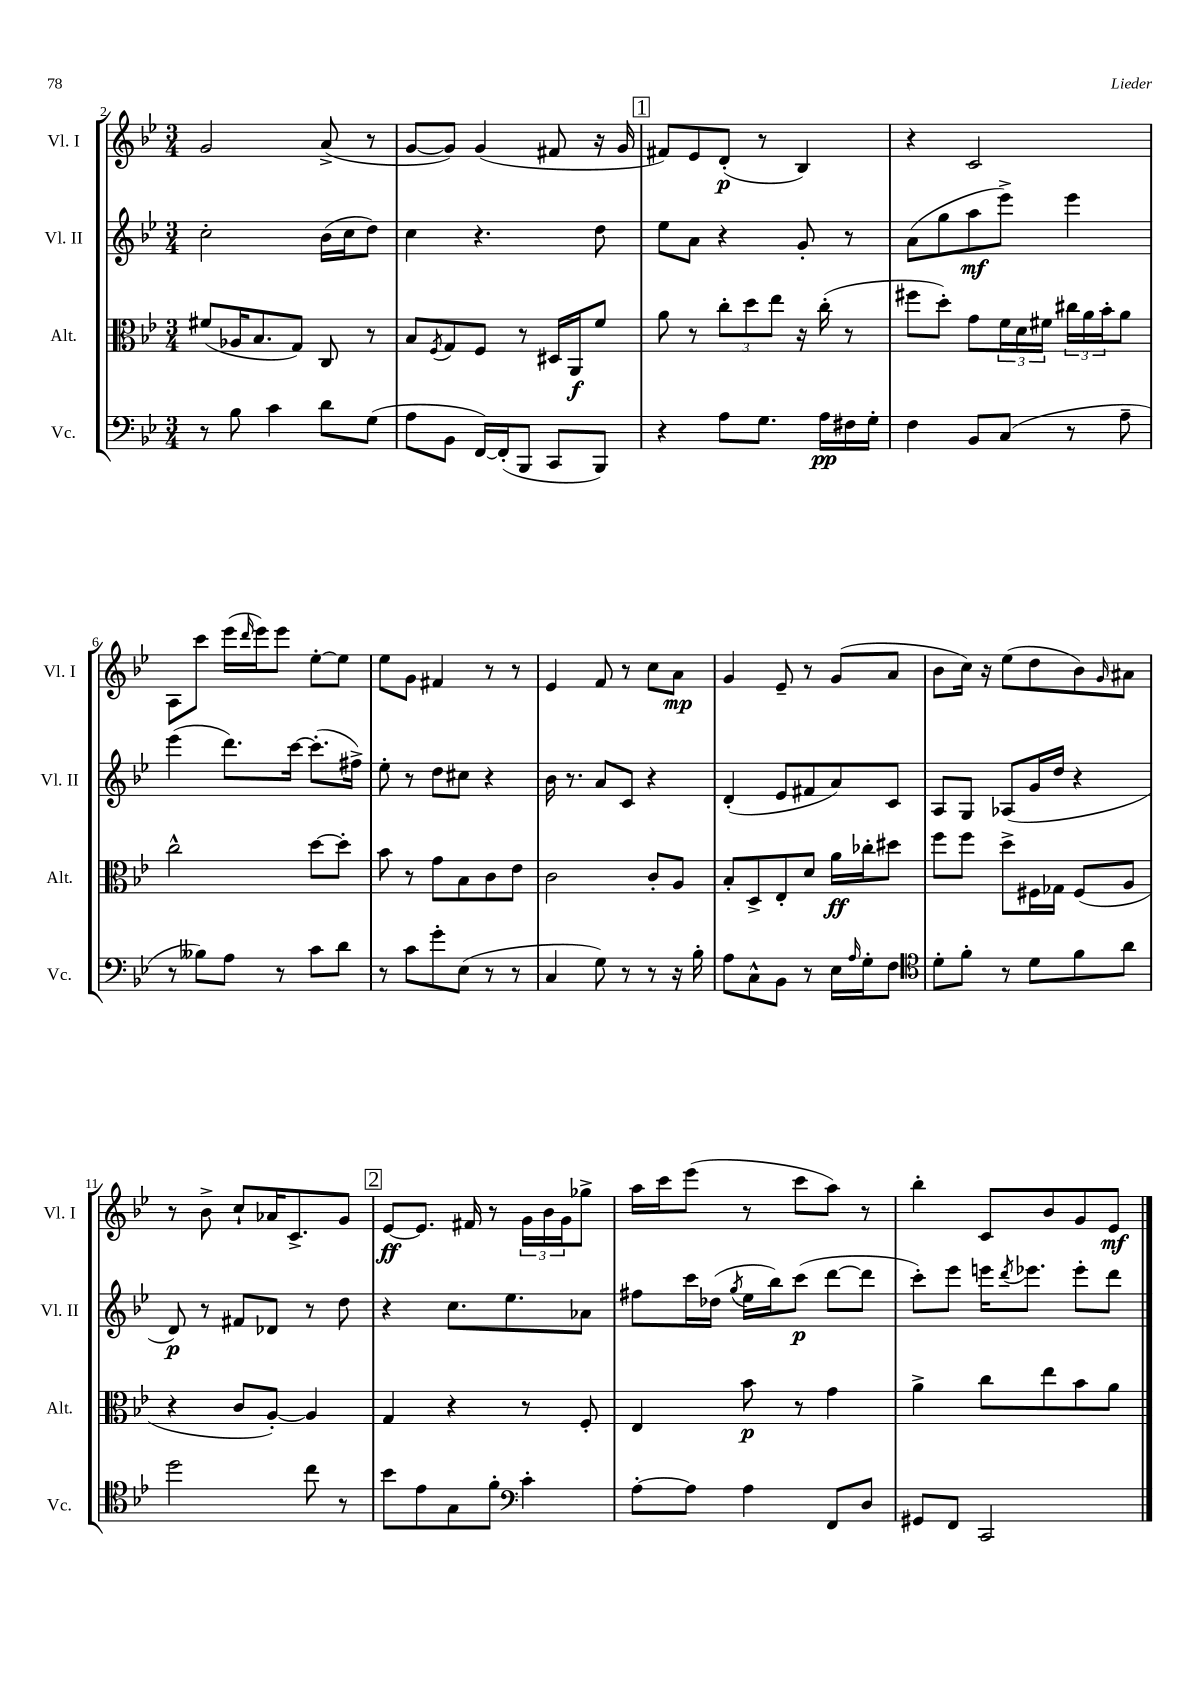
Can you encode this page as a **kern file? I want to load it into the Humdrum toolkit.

**kern	**dynam	**kern	**dynam	**kern	**dynam	**kern	**dynam
*part4	*part4	*part3	*part3	*part2	*part2	*part1	*part1
*staff4	*staff4	*staff3	*staff3	*staff2	*staff2	*staff1	*staff1
*I"Vc.	*	*I"Alt.	*	*I"Vl. II	*	*I"Vl. I	*
*I'Vc.	*	*I'Alt.	*	*I'Vl. II	*	*I'Vl. I	*
*clefF4	*	*clefC3	*	*clefG2	*	*clefG2	*
*k[b-e-]	*	*k[b-e-]	*	*k[b-e-]	*	*k[b-e-]	*
*M3/4	*	*M3/4	*	*M3/4	*	*M3/4	*
=2	=2	=2	=2	=2	=2	=2	=2
8r	.	(8f#X/L	.	2cc'\	.	2g/	.
8B-\	.	16A-X/K	.	.	.	.	.
.	.	8.B-/	.	.	.	.	.
4c\	.	.	.	.	.	.	.
.	.	8G/J)	.	.	.	.	.
8d\L	.	8C/	.	(16b-\LL	.	(8a^/	.
.	.	.	.	16cc\J	.	.	.
(8G\J	.	8r	.	8dd\J)	.	8r	.
=3	=3	=3	=3	=3	=3	=3	=3
8A\L	.	8B-/L	.	4cc\	.	[8g/L	.
.	.	8qF/	.	.	.	.	.
8BB-\J	.	8G/	.	.	.	8g/J])	.
[16FF/LL)	.	8F/J	.	4.r	.	(4g/	.
(16FF'/J]	.	.	.	.	.	.	.
8BBB-/J	.	8r	.	.	.	.	.
8CC/L	.	16D#X/LL	.	.	.	8f#X/	.
.	.	16AA/J	f	.	.	.	.
8BBB-/J)	.	8f/J	.	8dd\	.	16r	.
.	.	.	.	.	.	16g/	.
!!LO:REH:place=s1:t=1
=4	=4	=4	=4	=4	=4	=4	=4
4r	.	8a\	.	8ee-\L	.	8f#X/L)	.
.	.	8r	.	8a\J	.	8e-/	.
8A\L	.	12cc'\L	.	4r	.	(8d'/J	p
.	.	12dd\	.	.	.	.	.
8.G\J	.	.	.	.	.	8r	.
.	.	12ee-\J	.	.	.	.	.
.	.	16r	.	8g'/	.	4B-/)	.
16A\LL	pp	(16cc'\	.	.	.	.	.
16F#X\	.	8r	.	8r	.	.	.
16G'\JJ	.	.	.	.	.	.	.
=5	=5	=5	=5	=5	=5	=5	=5
4F\	.	8ff#X\L	.	(8a\L	.	4r	.
.	.	8dd'\J)	.	8gg\	.	.	.
8BB-/L	.	8g\L	.	8aa\	mf	2c/	.
(8C/J	.	24f\L	.	8eee-^\J)	.	.	.
.	.	24d\	.	.	.	.	.
.	.	24f#X\JJ	.	.	.	.	.
8r	.	24cc#X\LL	.	4eee-\	.	.	.
.	.	24a\	.	.	.	.	.
.	.	24b-'\J	.	.	.	.	.
8A~\	.	8a\J	.	.	.	.	.
!!LO:LB:g=z
=6	=6	=6	=6	=6	=6	=6	=6
8r	.	2cc^^\	.	(4eee-\	.	8A\L	.
8B--X\L)	.	.	.	.	.	8ccc\J	.
8A\J	.	.	.	8.ddd\L)	.	(16eee-\LL	.
.	.	.	.	.	.	16qqddd/	.
.	.	.	.	.	.	16eee-\J)	.
8r	.	.	.	.	.	8eee-\J	.
.	.	.	.	[16ccc\Jk	.	.	.
8c\L	.	[8dd\L	.	(8.ccc'\L]	.	[8ee-'\L	.
8d\J	.	8dd'\J]	.	.	.	8ee-\J]	.
.	.	.	.	16ff#X^\Jk)	.	.	.
=7	=7	=7	=7	=7	=7	=7	=7
8r	.	8b-\	.	8ee-'\	.	8ee-\L	.
8c\L	.	8r	.	8r	.	8g\J	.
8g'\	.	8g\L	.	8dd\L	.	4f#X/	.
(8E-\J	.	8B-\	.	8cc#X\J	.	.	.
8r	.	8c\	.	4r	.	8r	.
8r	.	8e-\J	.	.	.	8r	.
=8	=8	=8	=8	=8	=8	=8	=8
4C/	.	2c\	.	16b-\	.	4e-/	.
.	.	.	.	8.r	.	.	.
8G\)	.	.	.	8a/L	.	8f/	.
8r	.	.	.	8c/J	.	8r	.
8r	.	8c'/L	.	4r	.	8cc\L	.
16r	.	8A/J	.	.	.	8a\J	mp
16B-'\	.	.	.	.	.	.	.
=9	=9	=9	=9	=9	=9	=9	=9
8A\L	.	8B-'/L	.	(4d'/	.	4g/	.
8C^^\	.	8D^/	.	.	.	.	.
8BB-\J	.	8E-'/	.	8e-/L	.	8e-~/	.
8r	.	8d/J	.	8f#X/	.	8r	.
16E-\LL	.	16a\LL	ff	8a/)	.	(8g/L	.
16qqA/	.	.	.	.	.	.	.
16G'\J	.	16cc-X'\J	.	.	.	.	.
8F\J	.	8dd#X\J	.	8c/J	.	8a/J	.
=10	=10	=10	=10	=10	=10	=10	=10
*clefC4	*	*	*	*	*	*	*
8d'\L	.	8ff\L	.	8A/L	.	8b-\L	.
8f'\J	.	8ff\J	.	8G/J	.	16cc\Jk)	.
.	.	.	.	.	.	16r	.
8r	.	8dd^\L	.	(8A-X/L	.	(8ee-\L	.
8d\L	.	16F#X\L	.	16g/L	.	8dd\	.
.	.	16G-X\JJ	.	16dd/JJ	.	.	.
8f\	.	(8F#/L	.	4r	.	8b-\)	.
.	.	.	.	.	.	16qqg/	.
8a\J	.	8A/J	.	.	.	8a#X\J	.
!!LO:LB:g=z
=11	=11	=11	=11	=11	=11	=11	=11
2dd\	.	4r	.	8d/)	p	8r	.
.	.	.	.	8r	.	8b-^\	.
.	.	8c/L	.	8f#X/L	.	8cc`/L	.
.	.	[8A'/J)	.	8d-X/J	.	16a-X/K	.
.	.	.	.	.	.	8.c^/	.
8cc\	.	4A/]	.	8r	.	.	.
8r	.	.	.	8dd\	.	8g/J	.
!!LO:REH:place=s1:t=2
=12	=12	=12	=12	=12	=12	=12	=12
8b-\L	.	4G/	.	4r	.	[8e-/L	ff
8e-\	.	.	.	.	.	8.e-/J]	.
8G\	.	4r	.	8.cc\L	.	.	.
.	.	.	.	.	.	16f#X/	.
8f'\J	.	.	.	.	.	8r	.
.	.	.	.	8.ee-\	.	.	.
*clefF4	*	*	*	*	*	*	*
4c'\	.	8r	.	.	.	24g\LL	.
.	.	.	.	.	.	24b-\	.
.	.	.	.	.	.	24g\J	.
.	.	8F'/	.	8a-X\J	.	8gg-X^\J	.
=13	=13	=13	=13	=13	=13	=13	=13
[8A'\L	.	4E-/	.	8ff#X\L	.	16aa\LL	.
.	.	.	.	.	.	16ccc\J	.
8A\J]	.	.	.	16ccc\L	.	(8eee-\J	.
.	.	.	.	(16dd-X\JJ	.	.	.
.	.	.	.	8qgg/	.	.	.
4A\	.	8b-\	p	16ee-\LL	.	8r	.
.	.	.	.	16bb-\J)	.	.	.
.	.	8r	.	(8ccc\J	p	8ccc\L	.
8FF/L	.	4g\	.	[8ddd\L	.	8aa\J)	.
8D/J	.	.	.	8ddd\J]	.	8r	.
=14	=14	=14	=14	=14	=14	=14	=14
8GG#X/L	.	4a^\	.	8ccc'\L)	.	4bb-'\	.
8FF/J	.	.	.	8eee-\J	.	.	.
2CC/	.	8cc\L	.	16eeen\KL	.	8c/L	.
.	.	.	.	8qddd/	.	.	.
.	.	.	.	8.eee-X\J	.	.	.
.	.	8ee-\	.	.	.	8b-/	.
.	.	8b-\	.	8eee-'\L	.	8g/	.
.	.	8a\J	.	8ddd\J	.	8e-/J	mf
==	==	==	==	==	==	==	==
*-	*-	*-	*-	*-	*-	*-	*-
